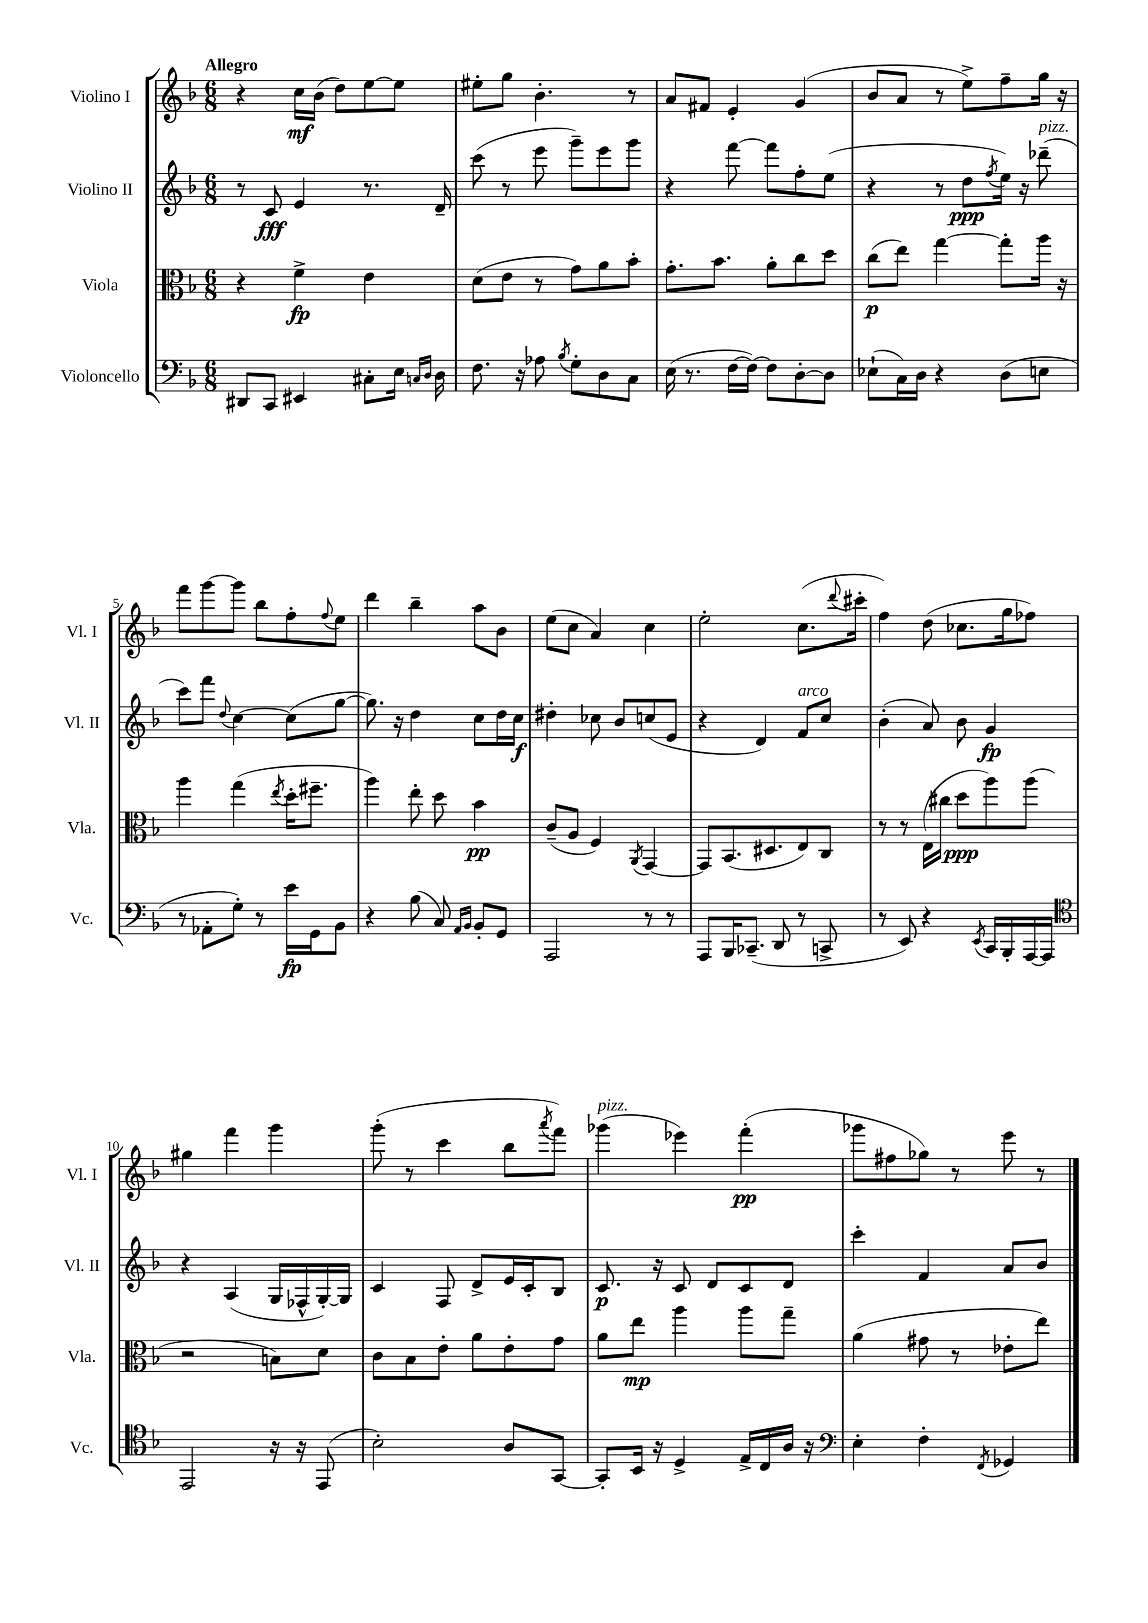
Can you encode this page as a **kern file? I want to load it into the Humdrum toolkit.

**kern	**dynam	**kern	**dynam	**kern	**dynam	**kern	**dynam
*part4	*part4	*part3	*part3	*part2	*part2	*part1	*part1
*staff4	*staff4	*staff3	*staff3	*staff2	*staff2	*staff1	*staff1
*I"Violoncello	*	*I"Viola	*	*I"Violino II	*	*I"Violino I	*
*I'Vc.	*	*I'Vla.	*	*I'Vl. II	*	*I'Vl. I	*
*clefF4	*	*clefC3	*	*clefG2	*	*clefG2	*
*k[b-]	*	*k[b-]	*	*k[b-]	*	*k[b-]	*
*M6/8	*	*M6/8	*	*M6/8	*	*M6/8	*
=1	=1	=1	=1	=1	=1	=1	=1
!	!	!	!	!	!	!LO:TX:a:B:t=Allegro	!
8DD#X/L	.	4r	.	8r	.	4r	.
8CC/J	.	.	.	8c/	fff	.	.
4EE#X/	.	4f^\	fp	4e/	.	16cc\LL	mf
.	.	.	.	.	.	(16b-\JJ	.
.	.	.	.	.	.	8dd\L)	.
8C#X'\L	.	4e\	.	8.r	.	[8ee\	.
16E\Jk	.	.	.	.	.	8ee\J]	.
16qqCn/LL	.	.	.	.	.	.	.
16qqD/JJ	.	.	.	.	.	.	.
16D\	.	.	.	16d~/	.	.	.
=2	=2	=2	=2	=2	=2	=2	=2
8.F\	.	(8d\L	.	(8ccc\	.	8ee#X'\L	.
.	.	8e\J	.	8r	.	8gg\J	.
16r	.	.	.	.	.	.	.
8A-X\	.	8r	.	8eee\	.	4.b-'\	.
8qB-/	.	.	.	.	.	.	.
8G'\L	.	8g\L)	.	8ggg~\L)	.	.	.
8D\	.	8a\	.	8eee\	.	.	.
8C\J	.	8b-'\J	.	8ggg\J	.	8r	.
=3	=3	=3	=3	=3	=3	=3	=3
(16E\	.	8.g'\L	.	4r	.	8a/L	.
8.r	.	.	.	.	.	.	.
.	.	.	.	.	.	8f#X/J	.
.	.	8.b-\J	.	.	.	.	.
[16F\LL	.	.	.	[8fff\	.	4e'/	.
16F\JJ_)	.	.	.	.	.	.	.
8F\L]	.	8a'\L	.	8fff\L]	.	.	.
[8D'\	.	8cc\	.	8ff'\	.	(4g/	.
8D\J]	.	8dd\J	.	(8ee\J	.	.	.
=4	=4	=4	=4	=4	=4	=4	=4
(8E-X`\L	.	(8cc\L	p	4r	.	8b-/L	.
16C\L)	.	8ee\J)	.	.	.	8a/J	.
16D\JJ	.	.	.	.	.	.	.
4r	.	[4gg\	.	8r	.	8r	.
.	.	.	.	8dd\L	ppp	8ee^\L)	.
.	.	.	.	8qff/	.	.	.
(8D\L	.	8gg'\L]	.	16ee\Jk)	.	8ff~\	.
.	.	.	.	16r	.	.	.
!	!	!	!	!LO:TX:a:i:t=pizz.	!	!	!
8En\J	.	16aa\Jk	.	(8ddd-X~\	.	16gg\Jk	.
.	.	16r	.	.	.	16r	.
!!LO:LB:g=z
=5	=5	=5	=5	=5	=5	=5	=5
8r	.	4aa\	.	8ccc\L)	.	8fff\L	.
8AA-X'\L	.	.	.	8fff\J	.	[8ggg\	.
.	.	.	.	8qqdd/	.	.	.
8G'\J)	.	(4gg\	.	[4cc\	.	8ggg\J]	.
8r	.	.	.	.	.	8bb-\L	.
.	.	8qee/	.	.	.	.	.
16e\LL	fp	16dd'\KL	.	(8cc\L]	.	8ff'\	.
16GG\J	.	8.ff#X~\J	.	.	.	.	.
.	.	.	.	.	.	8qqff/	.
8BB-\J	.	.	.	[8gg\J	.	8ee\J	.
=6	=6	=6	=6	=6	=6	=6	=6
4r	.	4aa\)	.	8.gg\])	.	4ddd\	.
.	.	.	.	16r	.	.	.
(8B-\	.	8ee'\	.	4dd\	.	4bb-~\	.
8C/)	.	8dd\	.	.	.	.	.
16qqAA/LL	.	.	.	.	.	.	.
16qqBB-/JJ	.	.	.	.	.	.	.
8BB-'/L	.	4b-\	pp	8cc\L	.	8aa\L	.
8GG/J	.	.	.	16dd\L	.	8b-\J	.
.	.	.	.	16cc\JJ	f	.	.
=7	=7	=7	=7	=7	=7	=7	=7
2AAA/	.	(8c~/L	.	4dd#X'\	.	(8ee\L	.
.	.	8A/J	.	.	.	8cc\J	.
.	.	4F/)	.	8cc-X\	.	4a/)	.
.	.	.	.	8b-/L	.	.	.
.	.	8qAA/	.	.	.	.	.
8r	.	[4GG/	.	(8ccn/	.	4cc\	.
8r	.	.	.	8e/J	.	.	.
=8	=8	=8	=8	=8	=8	=8	=8
8AAA/L	.	8GG/L]	.	4r	.	2ee'\	.
16BBB-/K	.	(8.BB-/	.	.	.	.	.
(8.CC-X~/J	.	.	.	.	.	.	.
.	.	.	.	4d/)	.	.	.
.	.	8.D#X/	.	.	.	.	.
8DD/	.	.	.	.	.	.	.
!	!	!	!	!LO:TX:a:i:t=arco	!	!	!
8r	.	8E/)	.	8f/L	.	(8.cc\L	.
8CCn^/	.	8C/J	.	8cc/J	.	.	.
.	.	.	.	.	.	8qqddd/	.
.	.	.	.	.	.	16ccc#X'\Jk	.
=9	=9	=9	=9	=9	=9	=9	=9
8r	.	8r	.	(4b-'\	.	4ff\)	.
8EE/)	.	8r	.	.	.	.	.
4r	.	(16E\LL	.	8a/)	.	(8dd\	.
.	.	16cc#X\JJ	.	.	.	.	.
.	.	8dd\L	ppp	8b-\	.	8.cc-X\L	.
8qEE/	.	.	.	.	.	.	.
16CC/LL	.	8aa\)	.	4g/	fp	.	.
16BBB-'/	.	.	.	.	.	16gg\k	.
[16AAA/	.	(8aa\J	.	.	.	8ff-X\J)	.
16AAA/JJ]	.	.	.	.	.	.	.
!!LO:LB:g=z
=10	=10	=10	=10	=10	=10	=10	=10
*clefC4	*	*	*	*	*	*	*
2EE/	.	2r	.	4r	.	4gg#X\	.
.	.	.	.	(4A/	.	4fff\	.
16r	.	8Bn\L)	.	16G/LL	.	4ggg\	.
16r	.	.	.	16F-X^^/	.	.	.
(8EE/	.	8d\J	.	[16G'/)	.	.	.
.	.	.	.	16G/JJ]	.	.	.
=11	=11	=11	=11	=11	=11	=11	=11
2B-'\)	.	8c\L	.	4c/	.	(8ggg'\	.
.	.	8B-\	.	.	.	8r	.
.	.	8e'\J	.	8F/	.	4ccc\	.
.	.	8a\L	.	8d^/L	.	.	.
8A/L	.	8e'\	.	16e/L	.	8bb-\L	.
.	.	.	.	16c'/J	.	.	.
.	.	.	.	.	.	8qaaa/	.
[8GG/J	.	8g\J	.	8B-/J	.	8fff\J)	.
=12	=12	=12	=12	=12	=12	=12	=12
!	!	!	!	!	!	!LO:TX:a:i:t=pizz.	!
8GG'/L]	.	8a\L	.	8.c/	p	(4ggg-X\	.
16BB-/Jk	.	8ee\J	mp	.	.	.	.
16r	.	.	.	16r	.	.	.
4D^/	.	4aa\	.	8c/	.	4eee-X\)	.
.	.	.	.	8d/L	.	.	.
16E^/LL	.	8aa\L	.	8c/	.	(4fff'\	pp
16C/	.	.	.	.	.	.	.
16A/JJ	.	8gg~\J	.	8d/J	.	.	.
16r	.	.	.	.	.	.	.
=13	=13	=13	=13	=13	=13	=13	=13
*clefF4	*	*	*	*	*	*	*
4E'\	.	(4a\	.	4ccc'\	.	8ggg-X\L	.
.	.	.	.	.	.	8ff#X\	.
4F'\	.	8g#X\	.	4f/	.	8gg-X\J)	.
.	.	8r	.	.	.	8r	.
8qFF/	.	.	.	.	.	.	.
4GG-X/	.	8e-X'\L	.	8a/L	.	8eee\	.
.	.	8ee\J)	.	8b-/J	.	8r	.
==	==	==	==	==	==	==	==
*-	*-	*-	*-	*-	*-	*-	*-
